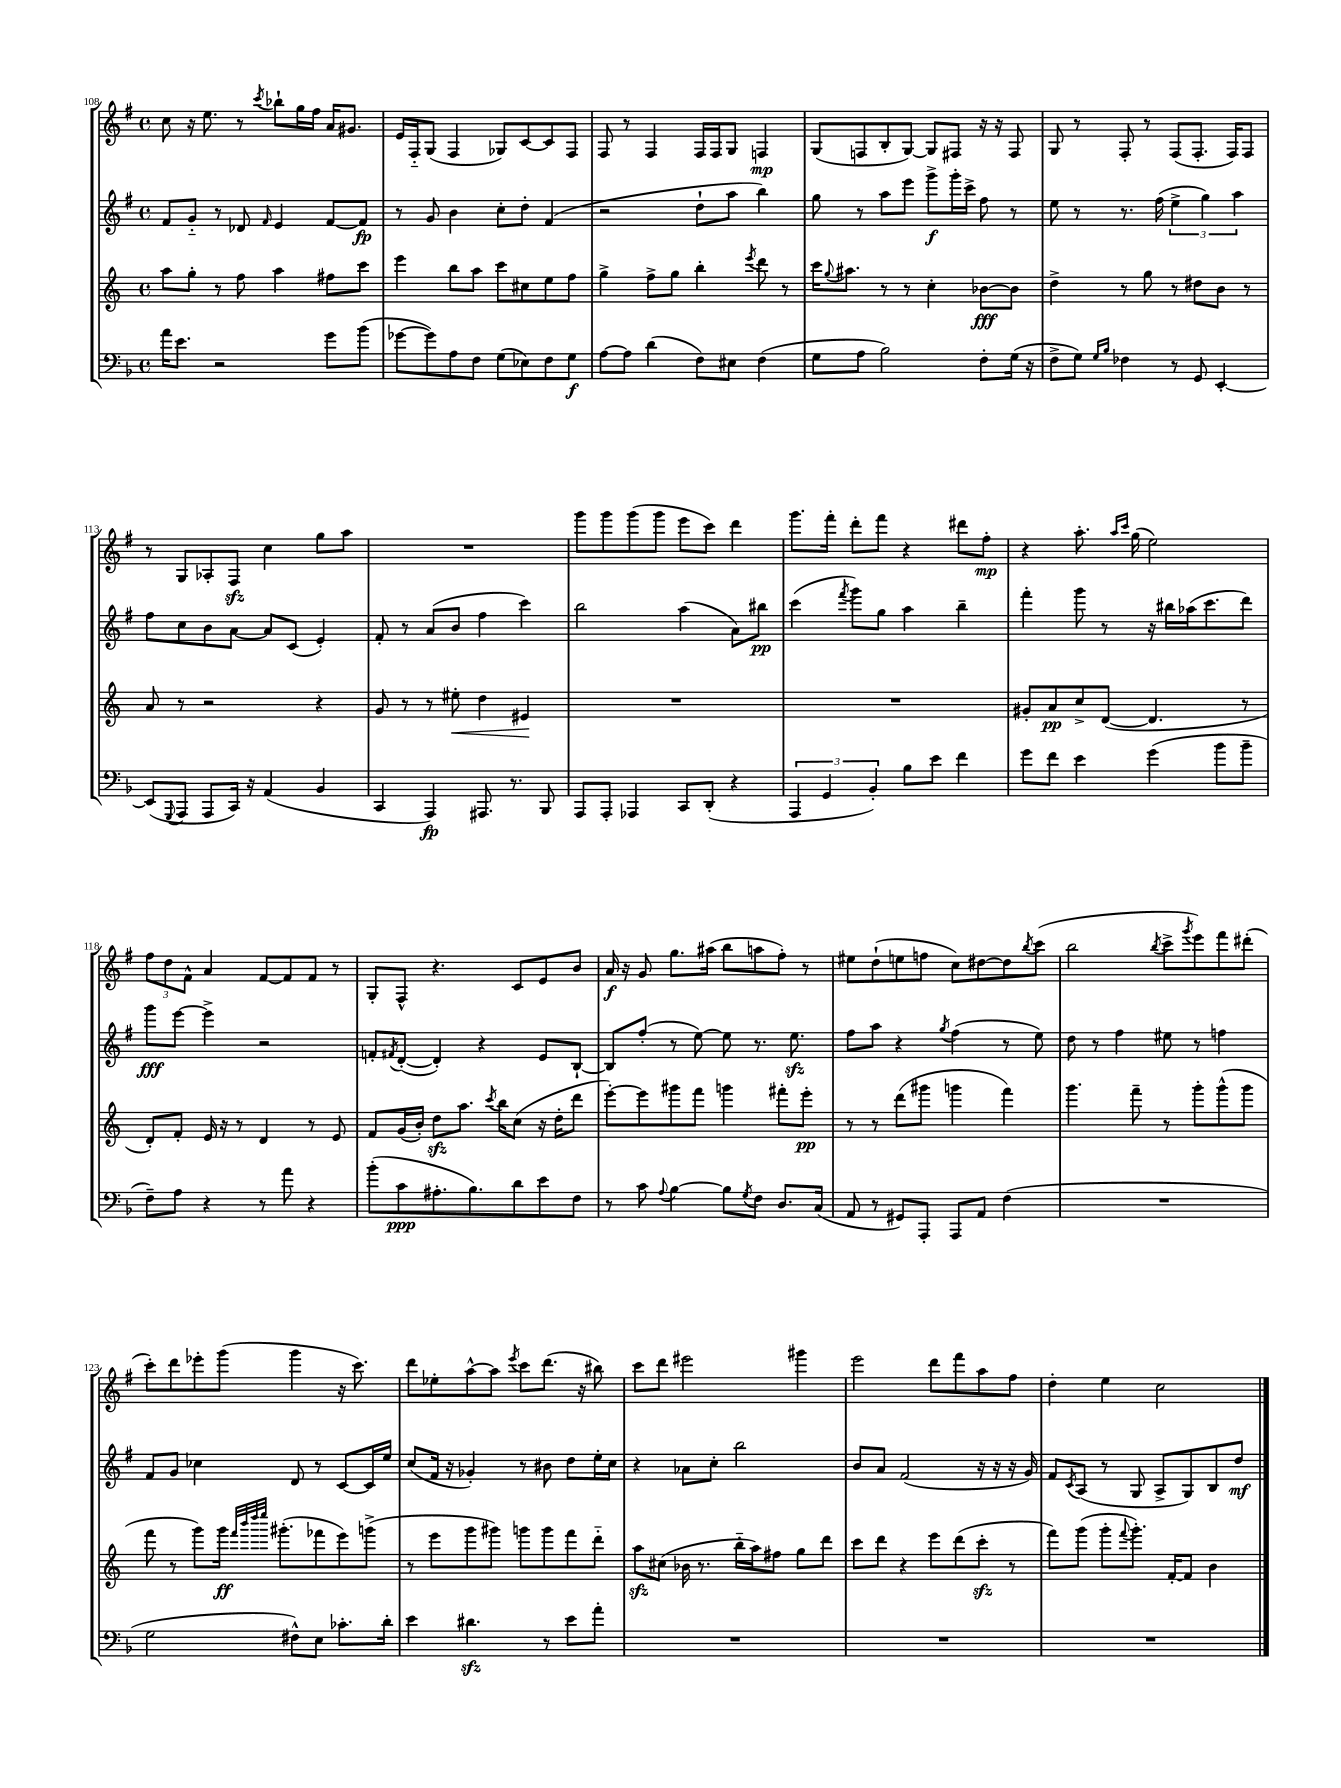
<<
\new StaffGroup <<
\new Staff = "s0" {
    \clef treble \key g \major \defaultTimeSignature \time 4/4
    c''8 r16 e''8. r8 \acciaccatura { c'''8 } bes''8-! g''16 fis''16 a'16 gis'8. |
    e'16 fis16-_ g8( fis4 ges8) c'8~ c'8 fis8 |
    fis8 r8 fis4 fis16 fis16 g8 f4\mp |
    g8( f8 b8-. g8~) g8 fis8 r16 r16 fis8 |
    g8 r8 fis8-. r8 fis8( fis8.-. fis16) fis8 |
    r8 g8 aes8-. fis8\sfz c''4 g''8 a''8 |
    R1 |
    g'''8 g'''8 g'''8( g'''8 e'''8 c'''8) d'''4 |
    g'''8. fis'''16-. d'''8-. fis'''8 r4 dis'''8 fis''8-.\mp |
    r4 a''8.-. \grace { a''16 c'''16 } g''16( e''2) |
    \tuplet 3/2 { fis''8 d''8 fis'8-^ } a'4 fis'8~ fis'8 fis'8 r8 |
    g8-. fis8-^ r4. c'8 e'8 b'8 |
    a'16\f r16 g'8 g''8. ais''16( b''8 a''8 fis''8-.) r8 |
    eis''8 d''8-!( e''8 f''8 c''8) dis''8~ dis''8 \acciaccatura { b''8 } c'''8( |
    b''2 \acciaccatura { b''8 } c'''8-> \acciaccatura { g'''8 } e'''8) fis'''8 dis'''8-.( |
    c'''8-.) d'''8 ees'''8-. g'''8( g'''4 r16 c'''8.) |
    d'''8 ees''8-. a''8~-^ a''8 \acciaccatura { e'''8 } c'''8 d'''8.( r16 bis''8) |
    c'''8 d'''8 eis'''2 gis'''4 |
    e'''2 d'''8 fis'''8 a''8 fis''8 |
    d''4-. e''4 c''2 \bar "|." |
}
\new Staff = "s1" {
    \clef treble \key g \major \defaultTimeSignature \time 4/4
    fis'8 g'8-_ r8 des'8 \grace { fis'16 } e'4 fis'8~ fis'8\fp |
    r8 g'8 b'4 c''8-. d''8-. fis'4( |
    r2 d''8-! a''8 b''4) |
    g''8 r8 a''8 e'''8 g'''8->\f g'''16-. c'''16-> fis''8 r8 |
    e''8 r8 r8. fis''16( \tuplet 3/2 { e''4-> g''4) a''4 } |
    fis''8 c''8 b'8 a'8~ a'8 c'8( e'4-.) |
    fis'8-. r8 a'8( b'8 fis''4 c'''4) |
    b''2 a''4( a'8) bis''8\pp |
    c'''4( \acciaccatura { fis'''8 } g'''8) g''8 a''4 b''4-- |
    fis'''4-. g'''8 r8 r16 bis''16 aes''16( c'''8. d'''8) |
    g'''8\fff e'''8~ e'''4-> r2 |
    f'8-. \acciaccatura { fis'8 } d'8~-.( d'4-.) r4 e'8 b8~-! |
    b8 fis''8-.( r8 e''8~) e''8 r8. e''8.\sfz |
    fis''8 a''8 r4 \acciaccatura { g''8 } fis''4( r8 e''8) |
    d''8 r8 fis''4 eis''8 r8 f''4 |
    fis'8 g'8 ces''4 d'8 r8 c'8~ c'16 e''16 |
    c''8( fis'16 r16 ges'4-.) r8 bis'8 d''8 e''16-. c''16 |
    r4 aes'8 c''8-. b''2 |
    b'8 a'8 fis'2( r16 r16 r16 g'16) |
    fis'8 \acciaccatura { c'8 } a8( r8 g8 a8-> g8) b8 d''8\mf \bar "|." |
}
\new Staff = "s2" {
    \clef treble \key c \major \defaultTimeSignature \time 4/4
    a''8 g''8-. r8 f''8 a''4 fis''8 c'''8 |
    e'''4 b''8 a''8 c'''8 cis''8 e''8 f''8 |
    g''4-> f''8-> g''8 b''4-. \acciaccatura { e'''8 } d'''8 r8 |
    c'''16 \appoggiatura { g''8 } ais''8. r8 r8 c''4-. bes'8~\fff bes'8 |
    d''4-> r8 g''8 r8 dis''8 b'8 r8 |
    a'8 r8 r2 r4 |
    g'8 r8 r8 eis''8-.\< d''4 eis'4\! |
    R1 |
    R1 |
    gis'8-. a'8\pp c''8-> d'8~( d'4. r8 |
    d'8-.) f'8-. e'16 r16 r8 d'4 r8 e'8 |
    f'8 g'16( b'16-.) d''8\sfz a''8. \acciaccatura { c'''8 } b''16 c''8( r16 d''16-. d'''8 |
    e'''8~-.) e'''8 gis'''8 f'''8 g'''4 fis'''8-. e'''8-.\pp |
    r8 r8 d'''8( gis'''8 g'''4 f'''4) |
    g'''4. f'''8-- r8 g'''8-. g'''8-^( g'''8 |
    f'''8 r8 g'''8) g'''16\ff \grace { f'''32 b'''32 d''''32 e''''32 } gis'''8.-.( fes'''8 e'''8) g'''8->( |
    r8 e'''8 g'''8 gis'''8) g'''8 g'''8 f'''8 d'''8-_ |
    a''8\sfz cis''8( bes'16 r8. b''16-_ a''16) fis''8 g''8 d'''8 |
    c'''8 d'''8 r4 e'''8 d'''8( c'''8-.\sfz r8 |
    f'''8) g'''8( g'''8-. \appoggiatura { f'''8 } g'''8.-.) f'16~-. f'8 b'4 \bar "|." |
}
\new Staff = "s3" {
    \clef bass \key f \major \defaultTimeSignature \time 4/4
    a'16 e'8. r2 g'8 bes'8( |
    ges'8~ ges'8) a8 f8 g8( ees8) f8 g8\f |
    a8~ a8 d'4( f8) eis8 f4( |
    g8 a8 bes2) f8-. g16( r16 |
    f8-> g8) \grace { g16 bes16 } fes4 r8 g,8 e,4~-. |
    e,8( \appoggiatura { g,,8 } a,,8 a,,8 c,16) r16 a,4( bes,4 |
    c,4 a,,4\fp) ais,,8. r8. bes,,8 |
    a,,8 a,,8-. aes,,4 c,8 d,8-.( r4 |
    \tuplet 3/2 { a,,4 g,4 bes,4-.) } bes8 e'8 f'4 |
    g'8 f'8 e'4 g'4( bes'8 bes'8-- |
    f8--) a8 r4 r8 a'8 r4 |
    bes'8-.( c'8\ppp ais8.-. bes8.) d'8 e'8 f8 |
    r8 c'8 \appoggiatura { a8 } bes4~ bes8 \acciaccatura { g8 } f8 d8. c16( |
    a,8 r8 gis,8) a,,8-. a,,8 a,8 f4( |
    R1 |
    g2 fis8-^) e8 ces'8.-. d'16-. |
    e'4 dis'4.\sfz r8 e'8 a'8-. |
    R1 |
    R1 |
    R1 \bar "|." |
}
>>
>>
\layout { \context { \Score currentBarNumber = #108 } }
